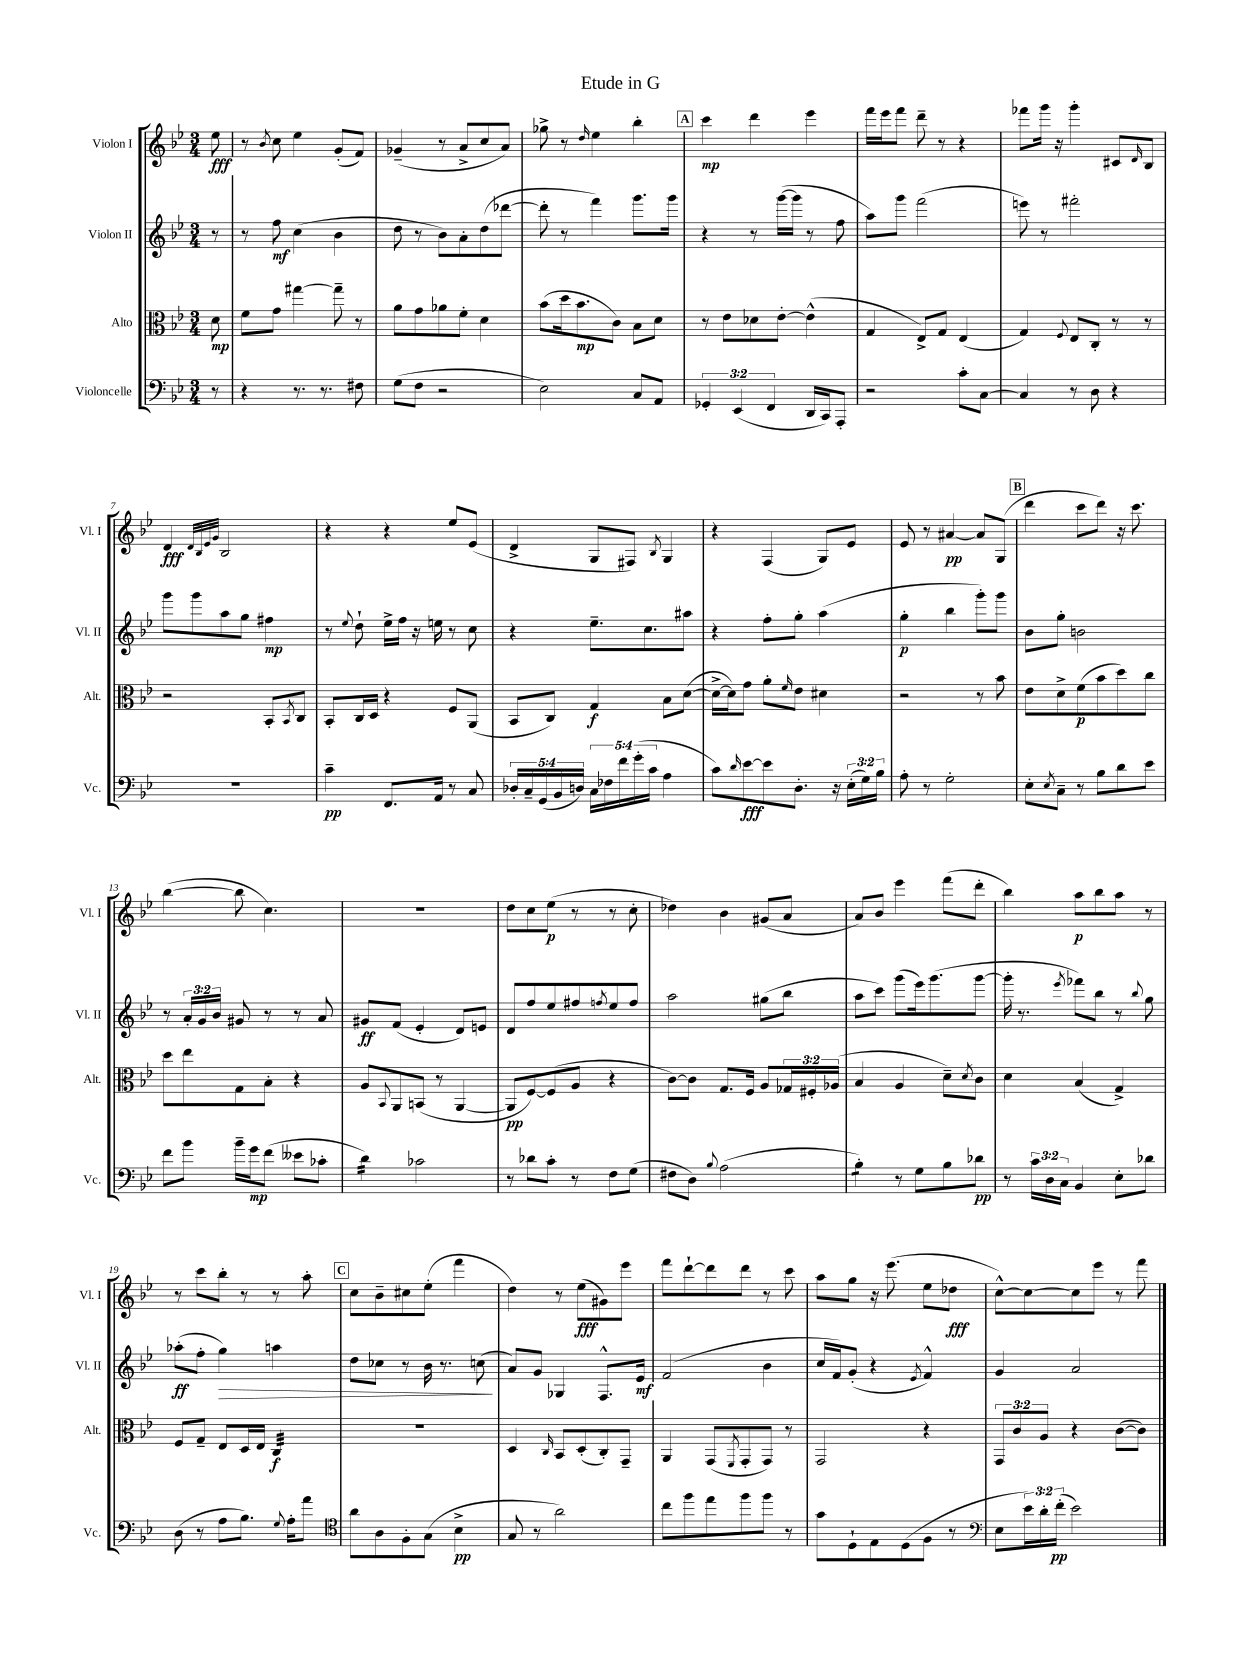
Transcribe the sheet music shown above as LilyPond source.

\header { title = "Etude in G" }
<<
\new StaffGroup <<
\new Staff = "s0" \with { instrumentName = "Violon I" shortInstrumentName = "Vl. I" } {
    \clef treble \key bes \major \numericTimeSignature \time 3/4 \partial 8
    ees''8\fff |
    r8 \acciaccatura { bes'8 } c''8 ees''4 g'8-.( f'8) |
    ges'4--( r8 a'8-> c''8 a'8) |
    ges''8-> r8 \grace { d''16 } ees''4 bes''4-. |
    \mark \markup { \box "A" } c'''4\mp d'''4 ees'''4 |
    f'''16 ees'''16 f'''8 d'''8-- r8 r4 |
    fes'''8 g'''16 r16 g'''4-. cis'8 \grace { d'16 } bes8 |
    d'4\fff \grace { d'32 bes32 ees'32 g'32 } bes2 |
    r4 r4 ees''8 ees'8( |
    d'4-> g8 fis8) \acciaccatura { bes8 } g4 |
    r4 f4( g8) ees'8 |
    ees'8 r8 ais'4~\pp ais'8 g8( |
    \mark \markup { \box "B" } d'''4 c'''8 d'''8) r16 c'''8. |
    bes''4~( bes''8 c''4.) |
    R2. |
    d''8 c''8 ees''8\p( r8 r8 c''8-. |
    des''4) bes'4 gis'8( a'8 |
    a'8) bes'8 ees'''4 f'''8( d'''8-. |
    bes''4) a''8\p bes''8 a''8 r8 |
    r8 c'''8 bes''8-. r8 r8 a''8-. |
    \mark \markup { \box "C" } c''8 bes'8-- cis''8 ees''8-.( f'''4 |
    d''4) r8 ees''8\fff( gis'8) ees'''8 |
    f'''8 d'''8~-! d'''8 d'''8 r8 c'''8 |
    a''8 g''8 r16 ees'''8.( ees''8 des''8\fff |
    c''8~-^) c''8~ c''8 ees'''8 r8 f'''8 \bar "|." |
}
\new Staff = "s1" \with { instrumentName = "Violon II" shortInstrumentName = "Vl. II" } {
    \clef treble \key bes \major \numericTimeSignature \time 3/4 \override Staff.TupletNumber.text = #tuplet-number::calc-fraction-text \partial 8
    r8 |
    r8 f''8\mf c''4( bes'4 |
    d''8 r8 bes'8) a'8-. d''8( des'''8~ |
    des'''8-. r8 f'''4) g'''8. g'''16 |
    \mark \markup { \box "A" } r4 r8 g'''16~( g'''16 r8 f''8 |
    a''8) g'''8 f'''2( |
    e'''8) r8 fis'''2-. |
    g'''8 g'''8 a''8 g''8 fis''4\mp |
    r8 \appoggiatura { ees''8 } d''8-! ees''16-> f''16 r16 e''16 r8 c''8 |
    r4 ees''8.-- c''8. ais''8 |
    r4 f''8-. g''8-. a''4( |
    g''4-.\p bes''4 g'''8-.) g'''8 |
    \mark \markup { \box "B" } bes'8 g''8-. b'2 |
    r8 \tuplet 3/2 { a'16-. g'16 bes'16 } gis'8 r8 r8 a'8 |
    gis'8\ff f'8( ees'4-. d'8) e'8 |
    d'8 f''8 ees''8 fis''8 \acciaccatura { f''8 } ees''8 f''8 |
    a''2 gis''8( bes''8 |
    a''8 c'''8) g'''8( ees'''16) g'''8.( g'''8~ |
    g'''16-. r8. \acciaccatura { ees'''8 } fes'''8) bes''8 r8 \appoggiatura { bes''8 } g''8 |
    aes''8-.\ff( f''8-. g''4\>) a''4 |
    \mark \markup { \box "C" } d''8 ces''8 r8 bes'16 r8. c''8\!( |
    a'8) g'8 ges4 f8.-^ ees'16\mf |
    f'2( bes'4 |
    c''16 f'16) g'8-.( r4 \acciaccatura { ees'8 } f'4-^) |
    g'4 a'2 \bar "|." |
}
\new Staff = "s2" \with { instrumentName = "Alto" shortInstrumentName = "Alt." } {
    \clef alto \key bes \major \numericTimeSignature \time 3/4 \override Staff.TupletNumber.text = #tuplet-number::calc-fraction-text \partial 8
    d'8\mp |
    f'8 g'8 gis''4~ gis''8-- r8 |
    a'8 g'8 aes'8 f'8-. d'4 |
    bes'8( d''16 bes'8.\mp c'8) bes8 d'8 |
    \mark \markup { \box "A" } r8 ees'8 des'8 ees'8~-. ees'4-^( |
    g4 ees8->) g8 ees4( |
    g4) \appoggiatura { f8 } ees8 c8-. r8 r8 |
    r2 bes,8-. \acciaccatura { bes,8 } c8 |
    bes,8-. c16 d16 r4 f8 a,8( |
    bes,8 c8) g4\f bes8 d'8~( |
    d'16~-> d'16) g'8 a'8-. \grace { f'16 } ees'8 dis'4 |
    r2 r8 bes'8 |
    \mark \markup { \box "B" } ees'8 d'8-> f'8\p( bes'8 d''8) c''8 |
    d''8 ees''8 g8 bes8-. r4 |
    a8 \appoggiatura { bes,8 } a,8 b,8( r8 a,4~ |
    a,8\pp f8~) f8( a8 r4 |
    c'8~) c'8 g8. f16 a8 \tuplet 3/2 { ges16 fis16-. aes16( } |
    bes4 a4 d'8--) \acciaccatura { d'8 } c'8 |
    d'4 bes4( g4->) |
    f8 g8-- ees8 d16 ees16 c4:32\f |
    \mark \markup { \box "C" } R2. |
    d4 \grace { c16 } bes,8 d8-.( c8-.) g,8-- |
    a,4 g,8( \acciaccatura { f,8 } g,8-. g,8) r8 |
    g,2 r4 |
    \tuplet 3/2 { g,8 c'8 a8 } r4 c'8~( c'8) \bar "|." |
}
\new Staff = "s3" \with { instrumentName = "Violoncelle" shortInstrumentName = "Vc." } {
    \clef bass \key bes \major \numericTimeSignature \time 3/4 \override Staff.TupletNumber.text = #tuplet-number::calc-fraction-text \partial 8
    r8 |
    r4 r8. r8. fis8 |
    g8( f8 r2 |
    ees2) c8 a,8 |
    \mark \markup { \box "A" } \tuplet 3/2 { ges,4-. ees,4( f,4 } d,16 c,16) a,,8-. |
    r2 c'8-. c8~ |
    c4 r8 d8 r4 |
    R2. |
    c'4--\pp f,8. a,16 r8 c8 |
    \tuplet 5/4 { des16-. c16-- g,16( bes,16 d16) } \tuplet 5/4 { c16 fes16 f'16 g'16-.( c'16 } a4 |
    c'8) \grace { d'16 } ees'8~\fff ees'8 d8.-. r16 \tuplet 3/2 { ees16-.( g16) bes16 } |
    a8-. r8 g2-. |
    \mark \markup { \box "B" } ees8-. \acciaccatura { ees8 } c8-- r8 bes8 d'8 ees'8 |
    f'8 bes'8 bes'16-- g'16\mp f'8( eeses'8 ces'8-. |
    d'4:16) ces'2 |
    r8 des'8 c'8-. r8 f8 g8( |
    fis8 d8) \appoggiatura { bes8 } a2( |
    bes4:8-.) r8 g8 bes8 des'8\pp |
    r8 \tuplet 3/2 { c'16 d16 c16 } bes,4 ees8-. des'8 |
    d8( r8 a8 bes8.) \appoggiatura { g8 } a16-. a'8 |
    \mark \markup { \box "C" } \clef tenor a'8 a8 f8-. g8( bes4->\pp |
    g8 r8 a'2) |
    c''8 f''8 ees''8 f''8 f''8 r8 |
    g'8 d8-! ees8 d8( f8 r8 |
    \clef bass ees8 \tuplet 3/2 { ees'16) d'16-. f'16-.\pp( } ees'2) \bar "|." |
}
>>
>>
